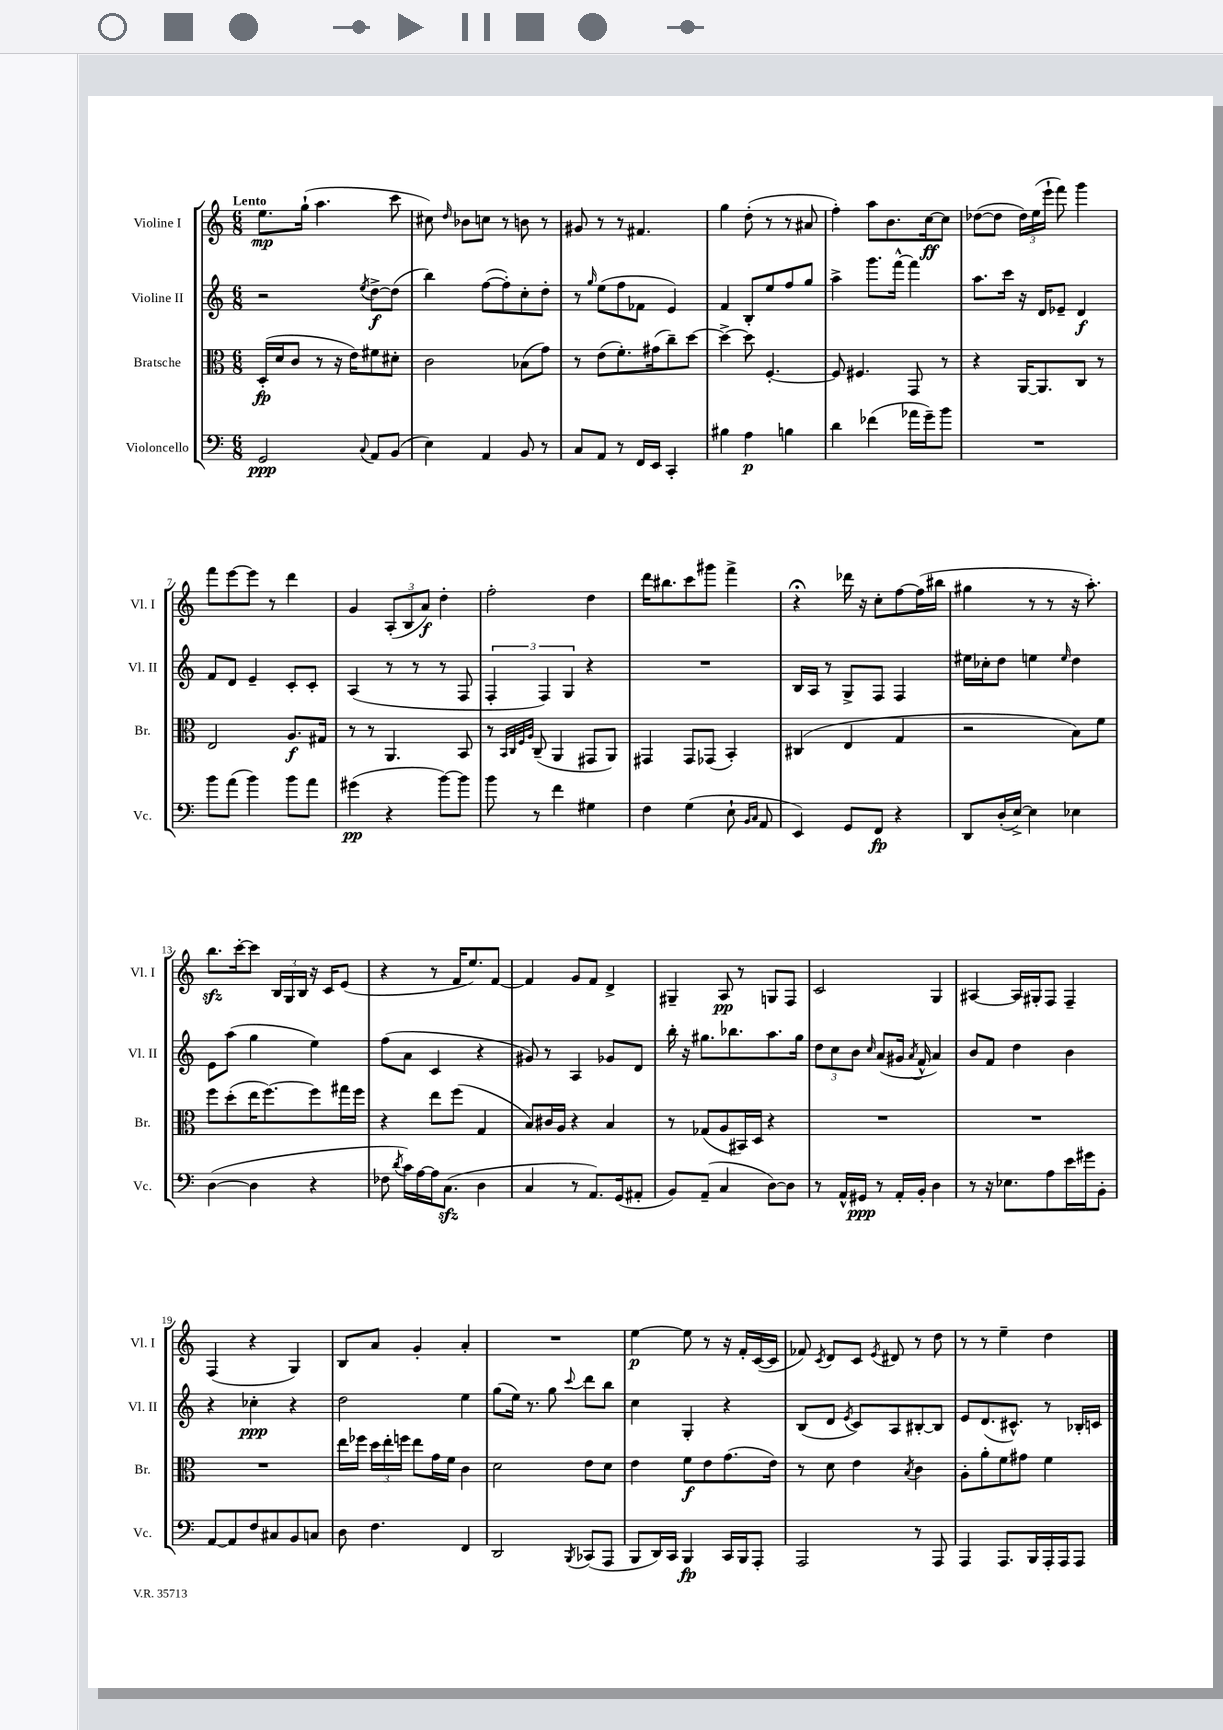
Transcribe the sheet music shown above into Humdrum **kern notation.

**kern	**kern	**kern	**kern
*staff4	*staff3	*staff2	*staff1
*clefF4	*clefC3	*clefG2	*clefG2
*k[]	*k[]	*k[]	*k[]
*M6/8	*M6/8	*M6/8	*M6/8
2GG	(16D'	2r	8.ee
.	16d	.	.
.	8c	.	.
.	.	.	(16gg`
.	8r	.	4.aa
.	16r	.	.
.	16e)	.	.
8qqC	.	8qee	.
8AA	8f#	[8dd^	.
(8BB	8d#'	(8dd]	8ccc
=	=	=	=
4E)	2c	4bb)	8cc#)
.	.	.	16qqdd
.	.	.	8b-
4AA	.	([8ff	8cc
.	.	8ff'])	8r
8BB	(8B-	8cc'	8b
8r	8g)	8dd'	8r
=	=	=	=
8C	8r	8r	8g#
.	.	16qqgg	.
8AA	(8e	(8ee	8r
8r	8.f')	8ff	8r
16FF	.	8f-	4.f#
16EE	(16g#	.	.
4CC'	8cc~)	4e)	.
.	[8dd	.	.
=	=	=	=
4B#	4dd^_	4f	4gg
4A	8dd]	8B'	(8dd'
.	[4.F'	8ee	8r
4B	.	8ff	8r
.	.	8gg	8a#
=	=	=	=
4d	8F]	4aa^	4ff')
.	4.F#	.	.
(4f-	.	8.ggg	8aa
.	.	.	8.b
.	.	[16fff^^	.
16a-	8GG	4fff]	.
16g~)	.	.	[16cc
8b	8r	.	8cc]
=	=	=	=
2.r	4r	8.aa	([8dd-
.	.	.	8dd-]
.	.	16ccc	.
.	[16AA	16r	24dd-)
.	.	.	(24ee
.	8.AA]	16d	.
.	.	.	24eee`
.	.	8e-~	8fff)
.	8C	4d	4ggg
.	8r	.	.
=	=	=	=
8b	2E	8f	8fff
(8a	.	8d	[8eee
4b)	.	4e~	8eee]
.	.	.	8r
8b	8.A	8c'	4ddd
8a	.	8c'	.
.	16G#	.	.
=	=	=	=
(4g#	8r	(4A	4g
.	8r	.	.
4r	4.AA	8r	(12A'
.	.	.	12B
.	.	8r	.
.	.	.	12a)
[8b)	.	8r	4dd'
8b]	8BB	8F	.
=	=	=	=
8b	8r	6F'	2ff'
.	32qqBB	.	.
.	32qqC	.	.
.	32qqF	.	.
.	32qqA	.	.
8r	(8C~	.	.
.	.	6F)	.
4f	4AA	.	.
.	.	6G	.
4G#	8GG#	4r	4dd
.	8AA)	.	.
=	=	=	=
4F	4GG#	2.r	16ddd
.	.	.	8.bb#
(4G	8GG#	.	8ccc
.	(8GG-	.	8ggg#
8E`	4BB')	.	4fff^
16qqBB	.	.	.
16qqC	.	.	.
8AA	.	.	.
=	=	=	=
4EE)	(4C#	16B	4r;
.	.	16A	.
.	.	8r	.
8GG	4E	8G^	16ddd-
.	.	.	16r
8FF	.	8F	8cc'
4r	4G	4F	[8ff
.	.	.	(16ff]
.	.	.	16bb#
=	=	=	=
8DD	2r	16ee#	4gg#
.	.	16cc-'	.
(16D'	.	8dd	.
[16E^)	.	.	.
4E]	.	4ee	8r
.	.	.	8r
.	.	16qqee	.
4E-	8B)	4dd	16r
.	.	.	8.aa')
.	8f	.	.
=	=	=	=
([4D	8ff	8e	8.bb
.	(8dd'	(8aa	.
.	.	.	[16ccc'
4D]	16ee	4gg	8ccc]
.	[8.ff)	.	.
.	.	.	24B
.	.	.	24G
.	.	.	24B
4r	8ff]	4ee)	16r
.	.	.	16c
.	16gg#	.	(8e
.	16ff	.	.
=	=	=	=
8F-	4r	(8ff	4r
8qd	.	.	.
16c)	.	8a	.
[16A	.	.	.
16A]	8ee	4c	8r
(8.C	.	.	.
.	(8ff	.	16f
.	.	.	8.ee)
4D	4G	4r	.
.	.	.	[8f
=	=	=	=
4C	8B)	8g#)	4f]
.	16c#	8r	.
.	16A	.	.
8r	4r	4A	8g
8.AA)	.	.	8f
.	4B	8g-	4d^
(16GG	.	.	.
8AA#'	.	8d	.
=	=	=	=
8BB)	8r	16bb'	4G#~
.	.	16r	.
(8AA~	(8G-	8.gg#	.
4C	8A	.	8A
.	.	8.bb-	.
.	16BB#)	.	8r
.	16D	.	.
[8D)	4r	8.aa	8G
8D]	.	.	8F
.	.	16gg#	.
=	=	=	=
8r	2.r	12dd	2c
.	.	12cc	.
16AA^^	.	.	.
.	.	12b	.
16GG#	.	.	.
.	.	16qqcc	.
8r	.	(8a	.
16AA'	.	16g#	.
.	.	8qa	.
16BB'	.	16f^^	.
4D	.	4a)	4G
=	=	=	=
8r	2.r	8b	[4A#
16r	.	8f	.
8.E-	.	.	.
.	.	4dd	16A#]
.	.	.	16G#'
8A	.	.	8F
16e	.	4b	4F~
16g#	.	.	.
8BB'	.	.	.
=	=	=	=
[8AA	2.r	4r	(4F
8AA]	.	.	.
8F	.	4cc-'	4r
8C#	.	.	.
8BB	.	4r	4G)
8C	.	.	.
=	=	=	=
8D	16ee	2dd	8B
.	16ff-	.	.
4.F	24dd	.	8a
.	24ee'	.	.
.	24ff	.	.
.	8ee	.	4g'
.	16g	.	.
.	16f	.	.
4FF	4c	4ee	4a'
=	=	=	=
2DD	2d	(8gg	2.r
.	.	16ee)	.
.	.	8.r	.
.	.	8gg	.
8qBBB	.	8qqccc	.
(8CC-	8e	8ddd	.
8AAA	8d	8bb	.
=	=	=	=
8BBB	4e	4cc	[4ee
16DD)	.	.	.
16CC	.	.	.
4BBB	8f	4G'	8ee]
.	8e	.	8r
16CC	(8.g	4r	16r
16BBB	.	.	16f'
8AAA'	.	.	([16c
.	16e)	.	16c]
=	=	=	=
2AAA	8r	(8B	8f-)
.	.	.	8qc
.	8d	8d	8d
.	.	8qe	.
.	4e	8c)	8c
.	.	.	8qe
.	.	8A	8d#
.	8qB	.	.
8r	4c	[8B#'	8r
8AAA	.	8B#]	8dd
=	=	=	=
4AAA	8A'	8e	8r
.	8a'	(8.d	8r
8.AAA	8f	.	4ee~
.	.	8.c#^^)	.
.	8g#	.	.
16BBB	.	.	.
16AAA'	4f	8r	4dd
16AAA	.	.	.
8AAA	.	16B-'	.
.	.	16c	.
==	==	==	==
*-	*-	*-	*-
